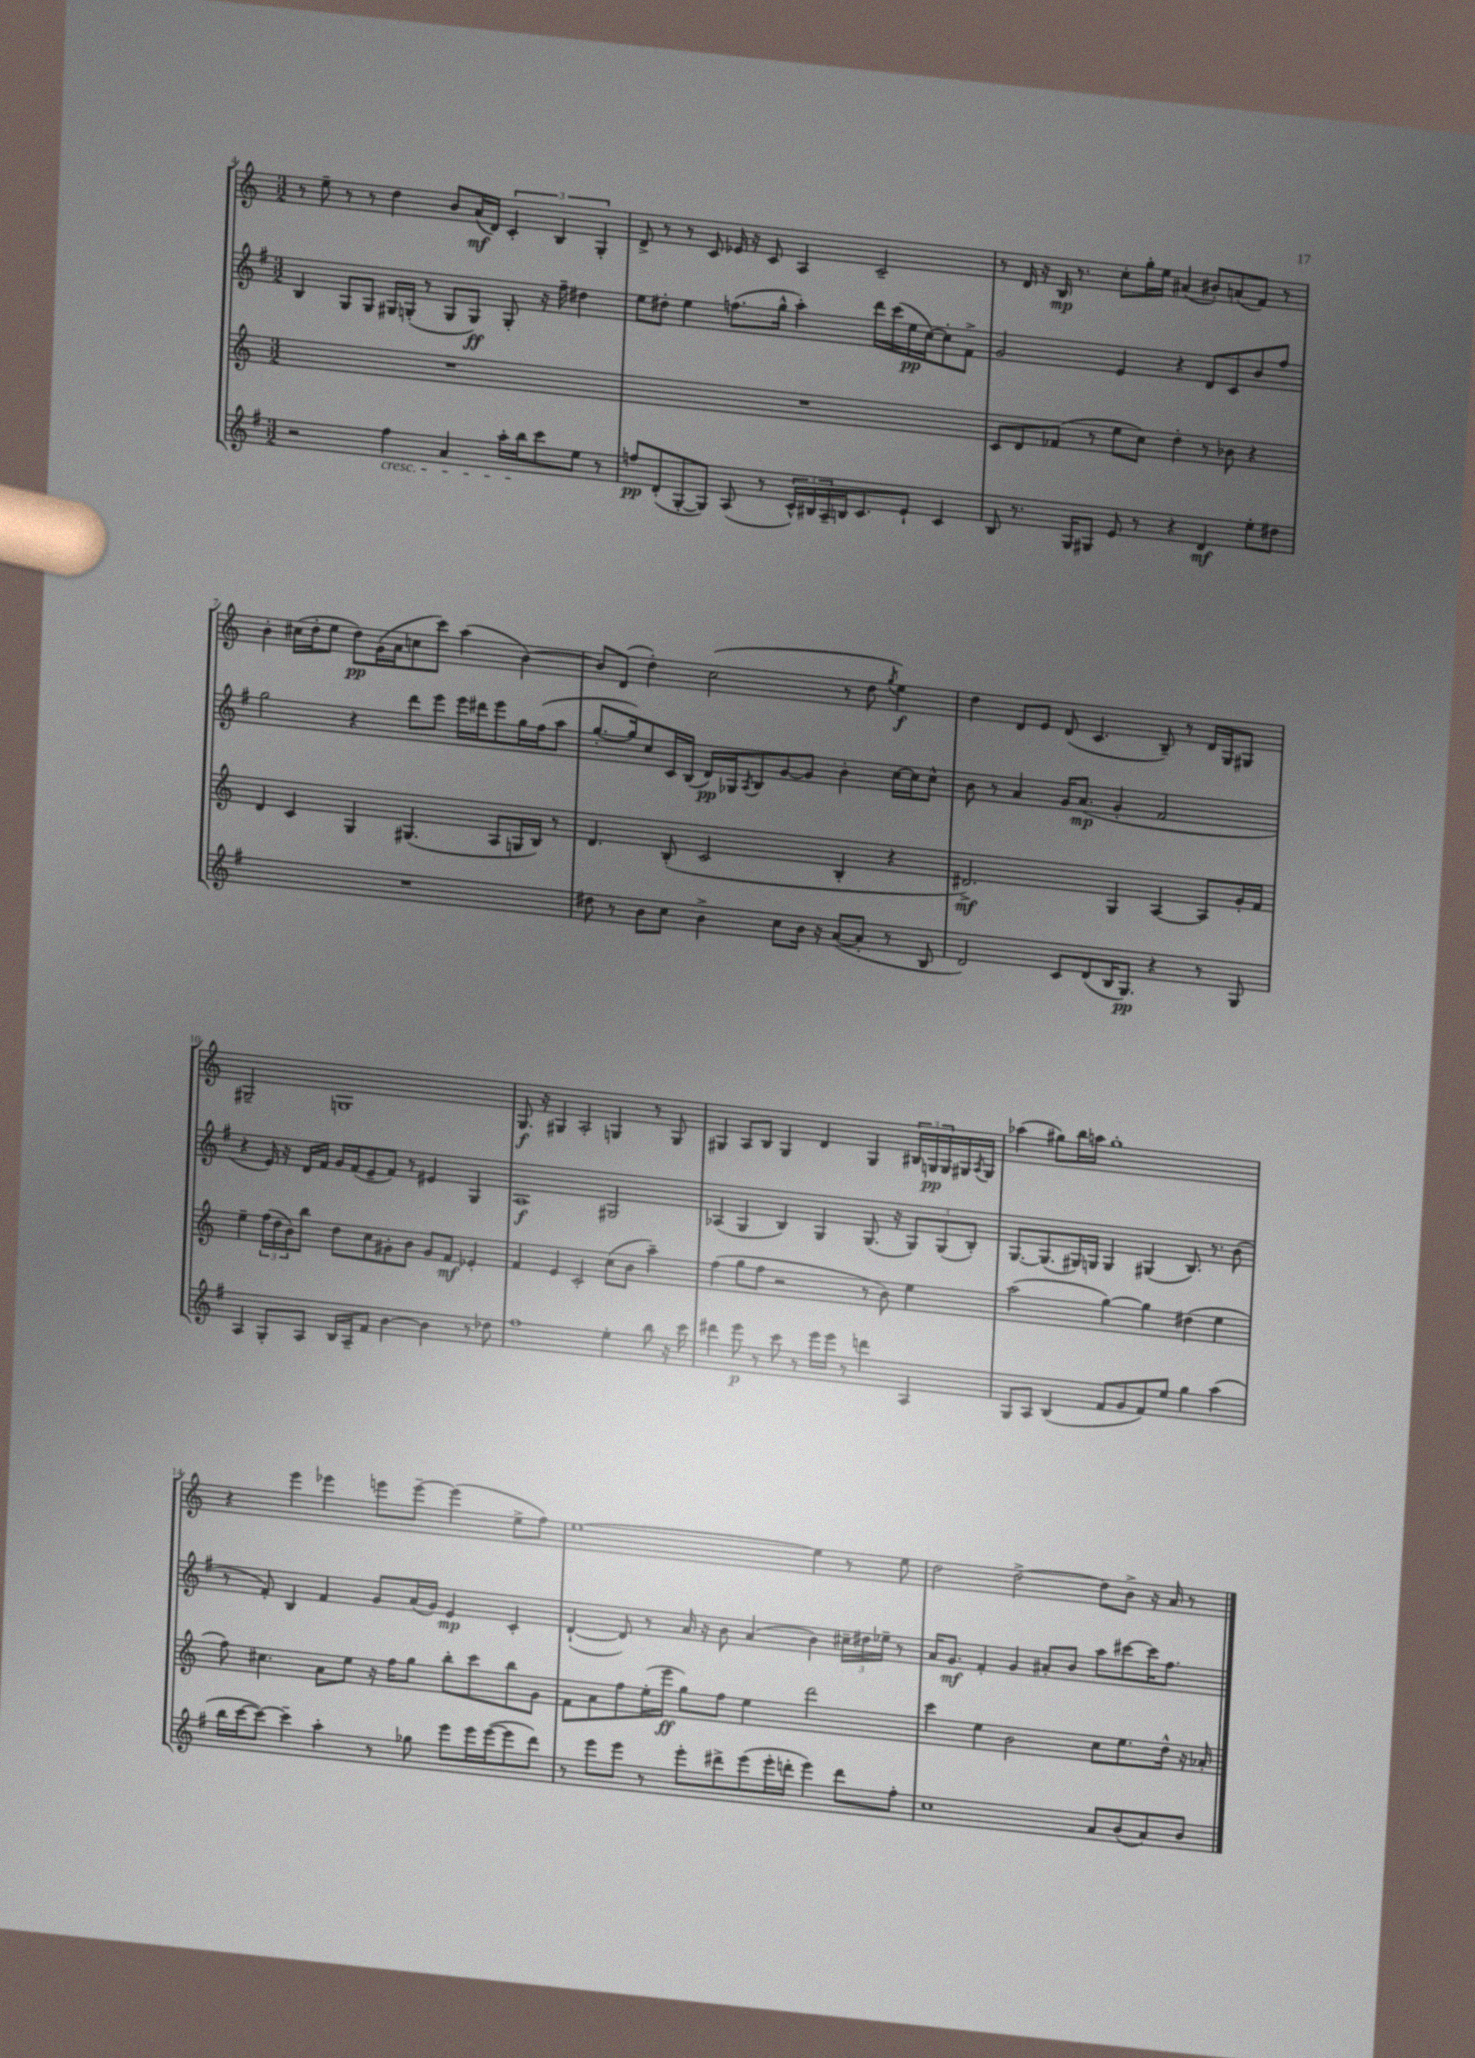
<<
\new StaffGroup <<
\new Staff = "s0" {
    \clef treble \key c \major \numericTimeSignature \time 3/2
    r8 e''8-- r8 r8 d''4 b'8 a'16\mf( d'16) \tuplet 3/2 { c'4-. b4 g4-. } |
    d'8-> r8 r8 c'8 ees'16 r16 c'8 a4 c'2-- |
    r8 d'16 r16 b16\mp r8. c''8-. g''16-. e''16 ais'4( bis'8-.) a'8( f'8) r8 |
    b'4-. cis''16( d''16-. e''8 d''8\pp) g'16( a'16 c''8 c'''8) a''4( b'4~) |
    b'8 d'8( d''4-.) c''2( r8 d''8 \acciaccatura { g''8 } e''4\f) |
    d''4 d'8 e'8 d'8( c'4. b8--) r8 d'16 g16 gis8 |
    gis2-- g1 |
    g8.\f r16 gis4 a2-. g4 r8 g8 |
    gis4 a8 b8 gis4 d'4 gis4 \tuplet 3/2 { bis16 g16\pp g16 } gis16 \acciaccatura { a8 } gis16 |
    aes''4( gis''8) b''16 a''16 gis''1-. |
    r4 e'''4 ees'''4 e'''8 e'''8~-- e'''4( e''8-> f''8) |
    e''1~ e''4 r8 e''8 |
    d''2 d''2~-> d''8 b'8-> r16 a'16 r8 \bar "|." |
}
\new Staff = "s1" {
    \clef treble \key g \major \numericTimeSignature \time 3/2
    b4 g8 g8 gis16 g16-.( r8 g8 g8\ff) g8-. r16 fis''16-- dis''4 |
    e''8 dis''8-. e''4 f''8.( g''16-^ a''4-.) d'''16 c'''16( e''16\pp c''16~) c''8-. fis'8-> |
    g'2 e'4 r4 d'8 c'8 b'8 fis''8 |
    g''2 r4 d'''8 e'''8 e'''16 dis'''16 e'''8 g''16 fis''16( a''8 |
    g''8.~-. g''16) c''8 c'16 b16( d'16\pp) ges16 \acciaccatura { a8 } b8 g'8~ g'8 b'4-. c''16~ c''16 c''8-^ |
    b'8 r8 a'4 g'16 a'8.\mp( g'4-. fis'2 |
    r4 e'16) r16 d'16 fis'16 g'16 fis'16( e'8-- fis'8) r8 eis'4 g4 |
    a1\f gis2 |
    aes4( g4 b4) g4 g8.( r16 \tuplet 3/2 { g8) g8( b8-.) } |
    g8.~ g8.( gis16) g16 g4 gis4( b8.) r8. b'8( |
    r8 fis'8-.) b4 fis'4 g'8 a'16( g'16) e'4\mp c'4-. |
    d'4~-!( d'8) r8 a'16 r16 b'8 a'4( b'4) \tuplet 3/2 { cis''16-- dis''16 ees''16-- } r8 |
    a'16 g'8.\mf fis'4-. g'4 ais'8-. b'8 a''8 cis'''8~ cis'''16 fis''8. \bar "|." |
}
\new Staff = "s2" {
    \clef treble \key c \major \numericTimeSignature \time 3/2
    R1. |
    R1. |
    c'8 d'8 fes'8( r8 e''8 c''8) d''4-. r8 bes'8 r4 |
    d'4 c'4 g4 gis4.( a8 g16 b16) r8 |
    d'4. b8-.( c'2 b4-. r4 |
    dis'2.->\mf) g4 a4~ a8 g'16-. f'16 |
    e''4-- \tuplet 3/2 { f''16( d''16 b'16) } b''8 d''8 c''8 gis'8-. b'8 gis'8 f'8\mf ees'4-. |
    f'4 e'4 c'2-. c''8( b'8 a''4--) |
    f''4( g''8 f''8 r2 r8 b'8) e''4 |
    a''2( g''4~) g''4 dis''4( e''4 |
    f''8) cis''4. a'8 e''8 r16 f''16 g''8 b''8-. c'''8 b''8 g'8 |
    f'8 a'8 f''8 e''16-.( e'''16\ff g''8) f''8 e''4 d'''2 |
    c'''4 e''4 b'2 c''8 e''8. d''16-^ r16 aes'16-. \bar "|." |
}
\new Staff = "s3" {
    \clef treble \key g \major \numericTimeSignature \time 3/2
    r2 fis''4\cresc a'4 a''16-. b''16\! c'''8 e''8 r8 |
    f''8\pp d'8-.( g8~-. g8) a8( r8 \tuplet 3/2 { c'16-^) bis16 a16-- } b16 c'8. e'8-! c'4 |
    b8 r8. g16 gis8 e'8 r8 r4 d'4\mf e''8-. dis''8 |
    R1. |
    dis''8 r8 b'8 c''8 b'4-> c''8 b'16 r16 a'8~( a'8-. r8 b8 |
    d'2) c'8 d'8( b16 g8.\pp) r4 r8 g8 |
    a4 g8-. a8 b16 a16-- fis'8 b'4~ b'4 r8 des''8 |
    fis''1 e''4-. b''8 r16 c'''16 |
    dis'''4 e'''8\p r8 c'''8 r8 e'''16 e'''16 r8 d'''4 a4 |
    g8 a8 b4( fis'8 g'8 fis'8) e''8 g''4 a''4( |
    b''16 c'''16~ c'''8~) c'''4-- a''4-. r8 ges''8 e'''8 e'''16 e'''16~( e'''8 d'''8) |
    r8 e'''8 e'''8 r8 e'''8-. dis'''8-> e'''8( e'''16-. d'''16-. e'''4) d'''8 fis''8-. |
    c''1 a'8 b'8( a'8) b'8 \bar "|." |
}
>>
>>
\layout { \context { \Score currentBarNumber = #4 } }
